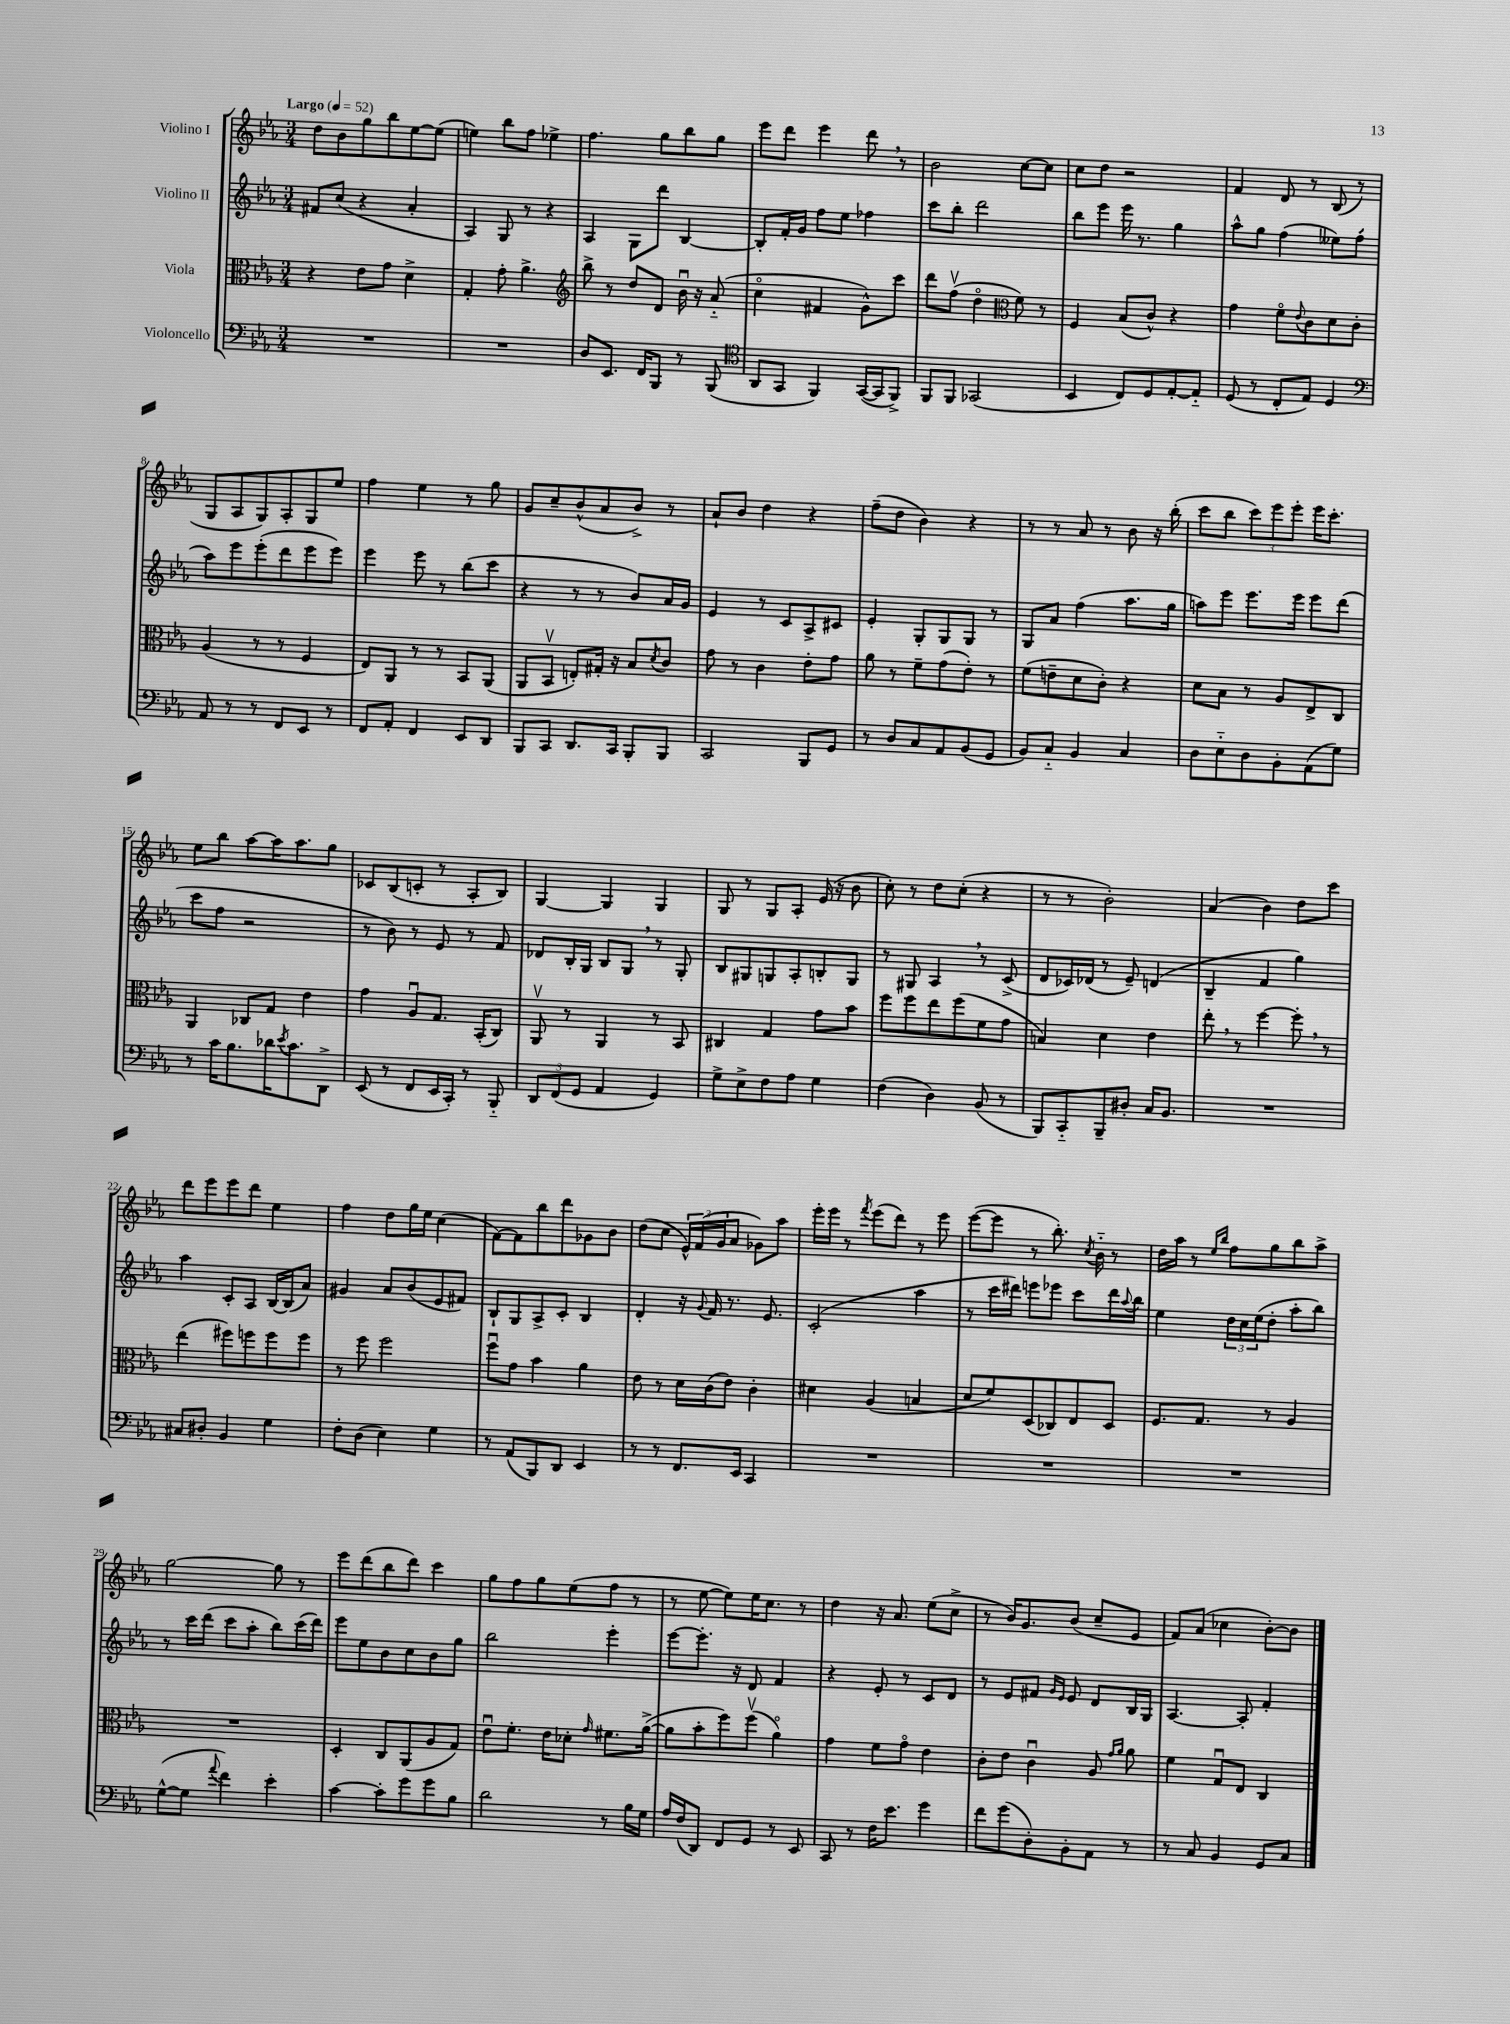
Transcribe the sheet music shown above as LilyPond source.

<<
\new StaffGroup <<
\new Staff = "s0" \with { instrumentName = "Violino I" } {
    \clef treble \key ees \major \numericTimeSignature \time 3/4 \tempo "Largo" 4 = 52
    d''8 bes'8 g''8 bes''8 ees''8~ ees''8( |
    e''4) bes''8 f''8 ees''4-> |
    f''4. g''8 bes''8 g''8 |
    ees'''8 d'''8 ees'''4 d'''8 \breathe r8 |
    bes'2 c''8~ c''8 |
    c''8 d''8 r2 |
    f'4 d'8 r8 bes8( r8 |
    g8 aes8 g8) aes8-. g8 ees''8 |
    f''4 ees''4 r8 g''8 |
    g'8 c''8-- bes'8-^( aes'8 bes'8->) r8 |
    aes'8-! bes'8 d''4 r4 |
    f''8--( d''8 bes'4) r4 |
    r8 r8 aes'8 r8 bes'8 r16 bes''16-.( |
    c'''8 bes''8 \tuplet 3/2 { c'''8) ees'''8 ees'''8-. } ees'''16 c'''8.-. |
    ees''8 bes''8 aes''8~ aes''16 aes''8. g''8 |
    ces'8 bes8( c'8-. r8 aes8-. bes8) |
    g4~ g4 g4 |
    g8 r8 g8 aes8-. ees'16( r16 bes'8 |
    c''8-.) r8 d''8 c''8-.( r4 |
    r8 r8 bes'2-.) |
    aes'4( bes'4) d''8 c'''8 |
    d'''8 ees'''8 ees'''8 d'''8 ees''4 |
    f''4 d''8 g''16 ees''16 c''4( |
    f'8~) f'8 bes''8 d'''8 ges'8 bes'8 |
    d''8( c''8 \tuplet 3/2 { ees'16-^) f'16( g'16 } aes'8 ges'8) aes''8 |
    ees'''16-. ees'''16 r8 \acciaccatura { f'''8 } ees'''8( d'''8) r8 ees'''8 |
    ees'''8~( ees'''8 r8 bes''8.-.) \acciaccatura { c''8 } bes'16-_ r8 |
    d''16 aes''16 r8 \grace { ees''16 bes''16 } f''8 g''8 bes''8 aes''8-> |
    g''2~ g''8 r8 |
    ees'''8 d'''8( bes''8 d'''8) c'''4 |
    g''8 f''8 g''8 ees''8( f''8 r8 |
    r8 ees''8~ ees''8) ees''16 c''8. r8 |
    d''4 r16 aes'8. ees''8( c''8-> |
    r8 bes'16) g'8. bes'8( c''8-- ees'8 |
    f'8) aes'8( ces''4 bes'8~-.) bes'8 \bar "|." |
}
\new Staff = "s1" \with { instrumentName = "Violino II" } {
    \clef treble \key ees \major \numericTimeSignature \time 3/4
    fis'8 c''8( r4 aes'4-. |
    aes4) g8 r8 r4 |
    aes4 g8 d'''8 bes4~ |
    bes8-. f'16-. g'16 f''8 ees''8 fes''4 |
    c'''8 bes''8-. d'''2 |
    bes''8 ees'''8 ees'''16 r8. g''4 |
    aes''8-^ g''8 f''4( eeses''8) f''8-.( |
    aes''8) ees'''8 ees'''8-.( d'''8 ees'''8 ees'''8) |
    ees'''4 ees'''8 r8 bes''8( c'''8 |
    r4 r8 r8 bes'8) aes'16 g'16 |
    ees'4 r8 c'8 aes8-> cis'8 |
    ees'4-. g8-. g8 g8 r8 |
    g8 aes'8 f''4( aes''8. g''16 |
    a''8) ees'''8 ees'''8. ees'''16 ees'''8 d'''8( |
    c'''8 f''8 r2 |
    r8 bes'8) r8 ees'8 r8 f'8 |
    des'8 bes16-. g16 bes8 g8 \breathe r8 g8-. |
    bes8 gis8 g8 aes8-. b8-. g8 |
    r8 gis8 aes4 \breathe r8 c'8->( |
    d'8 ces'16) des'16( r8 ees'8--) d'4( |
    bes4-- f'4 g''4) |
    aes''4 c'8-. aes8 bes16~ bes16( aes'8) |
    gis'4 aes'8 bes'8( ees'8 fis'8) |
    bes8-! g8 aes8-> c'8-. bes4 |
    d'4-. r16 \appoggiatura { g'8 } f'16 r8. ees'8. |
    c'2-.( aes''4 |
    r8 c'''16 dis'''16) e'''8 ees'''8 c'''8 dis'''16 \appoggiatura { aes''8 } bes''16 |
    ees''4 \tuplet 3/2 { d''16 c''16 ees''16( } d''8-. aes''8-. bes''8) |
    r8 c'''16 d'''16( c'''8 aes''8-. bes''8) c'''16( d'''16) |
    ees'''8 ees''8 bes'8 c''8 bes'8 g''8 |
    bes''2 ees'''4-. |
    ees'''8~ ees'''8.-. r16 d'8 f'4 |
    r4 ees'8-. r8 c'8 d'8 |
    r8 ees'8 fis'8 \grace { g'16 ees'16 } ees'8 d'8 bes16 g16 |
    aes4.~ aes8-. f'4-. \bar "|." |
}
\new Staff = "s2" \with { instrumentName = "Viola" } {
    \clef alto \key ees \major \numericTimeSignature \time 3/4
    r4 ees'8 g'8 d'4-> |
    g4-. g'8-. aes'4.-> |
    \clef treble bes''8-> r8 d''8 d'8 bes'16\downbow r16 aes'8-_( |
    c''4\flageolet fis'4 g'8-^) c'''8 |
    d'''8 f''8\upbow( d''4\flageolet \clef alto f'8) r8 |
    f4 bes8( c'8-^) r4 |
    g'4 f'8\flageolet \appoggiatura { ees'8 } c'8 d'8 c'8-. |
    aes4( r8 r8 f4 |
    ees8) aes,8 r8 r8 bes,8 aes,8( |
    aes,8 bes,8\upbow e8-.) gis16-. r16 bes8 \acciaccatura { d'8 } c'8 |
    g'8 r8 c'4 ees'8-. g'8 |
    aes'8 r8 f'8-- g'8( ees'8-.) r8 |
    f'8( e'8-- d'8 c'8-.) r4 |
    d'8 bes8 r8 aes8 ees8-> c8 |
    aes,4 ces8 g8 ees'4 |
    g'4 aes8\downbow g8. bes,16-.( c8) |
    aes,8\upbow r8 aes,4 r8 bes,8 |
    cis4 g4 g'8 bes'8 |
    f''8 f''8 ees''8 f''8( f'8 g'8 |
    b4) d'4 ees'4 |
    ees''8-. \breathe r8 f''4~ f''8-. \breathe r8 |
    ees''4( fis''8) f''8 f''8 f''8 |
    r8 f''8 f''2 |
    f''8\downbow g'8 bes'4 aes'4 |
    ees'8 r8 d'16 c'16( ees'8) c'4-. |
    dis'4 aes4( b4 |
    d'8 f'8) d8( ces8) ees8 d8 |
    f8. g8. r8 aes4 |
    R2. |
    d4-. c8 aes,8( aes8 g8) |
    ees'8\downbow f'8.-. ees'16 des'8-. \grace { g'16 } fis'8. aes'16~->( |
    aes'8 bes'8-. f''8) f''8\upbow( aes'4\flageolet) |
    g'4 f'8 g'8\flageolet ees'4 |
    c'8-. ees'8 c'4\downbow aes8 \grace { g'16 aes'16 } aes'8 |
    f'4 g8\downbow ees8 c4 \bar "|." |
}
\new Staff = "s3" \with { instrumentName = "Violoncello" } {
    \clef bass \key ees \major \numericTimeSignature \time 3/4
    R2. |
    R2. |
    d8 ees,8. f,16 bes,,8 r8 bes,,8( |
    \clef tenor aes,8 g,8 f,4) g,16~( g,16 f,8->) |
    f,8 f,8 ges,2( |
    bes,4 c8) d8 ees8~-. ees8-_ |
    d8( r8 c8-. ees8) d4 |
    \clef bass aes,8 r8 r8 f,8 ees,8 r8 |
    f,8 aes,8-. f,4 ees,8 d,8 |
    bes,,8 c,8 d,8. c,16 bes,,8-. bes,,8 |
    c,2 bes,,8 g,8 |
    r8 d8 c8 aes,8 bes,8( g,8 |
    bes,8) c8-_ bes,4 c4 |
    d8 ees8-_ d8 bes,8-. aes,8( g8) |
    r8 c'16 bes8. des'16 \acciaccatura { ees'8 } c'8. d,8-> |
    ees,8( r8 f,8 ees,16 c,16-.) r8 bes,,8-_ |
    \tuplet 3/2 { d,8 f,8( g,8 } aes,4 g,4) |
    g8-> ees8-> f8 aes8 g4 |
    f4( d4) bes,8( r8 |
    bes,,8) c,8-_ bes,,8-- dis8-. c16 bes,8. |
    R2. |
    cis8 dis8-. bes,4 g4 |
    f8-. d8( ees4) g4 |
    r8 aes,8( bes,,8) d,8 ees,4 |
    r8 r8 f,8. ees,16 c,4 |
    R2. |
    R2. |
    R2. |
    g8~-^( g8 \appoggiatura { aes'8 } f'4) ees'4-. |
    c'4~ c'8-. g'8 g'8 bes8 |
    d'2 r8 bes16 g16 |
    aes16 f16( d,8) f,8 g,8 r8 ees,8 |
    c,8 r8 f16 ees'8. g'4 |
    f'8 g'8( d8-.) bes,8-. aes,8 r8 |
    r8 c8 bes,4 g,8 c8 \bar "|." |
}
>>
>>
